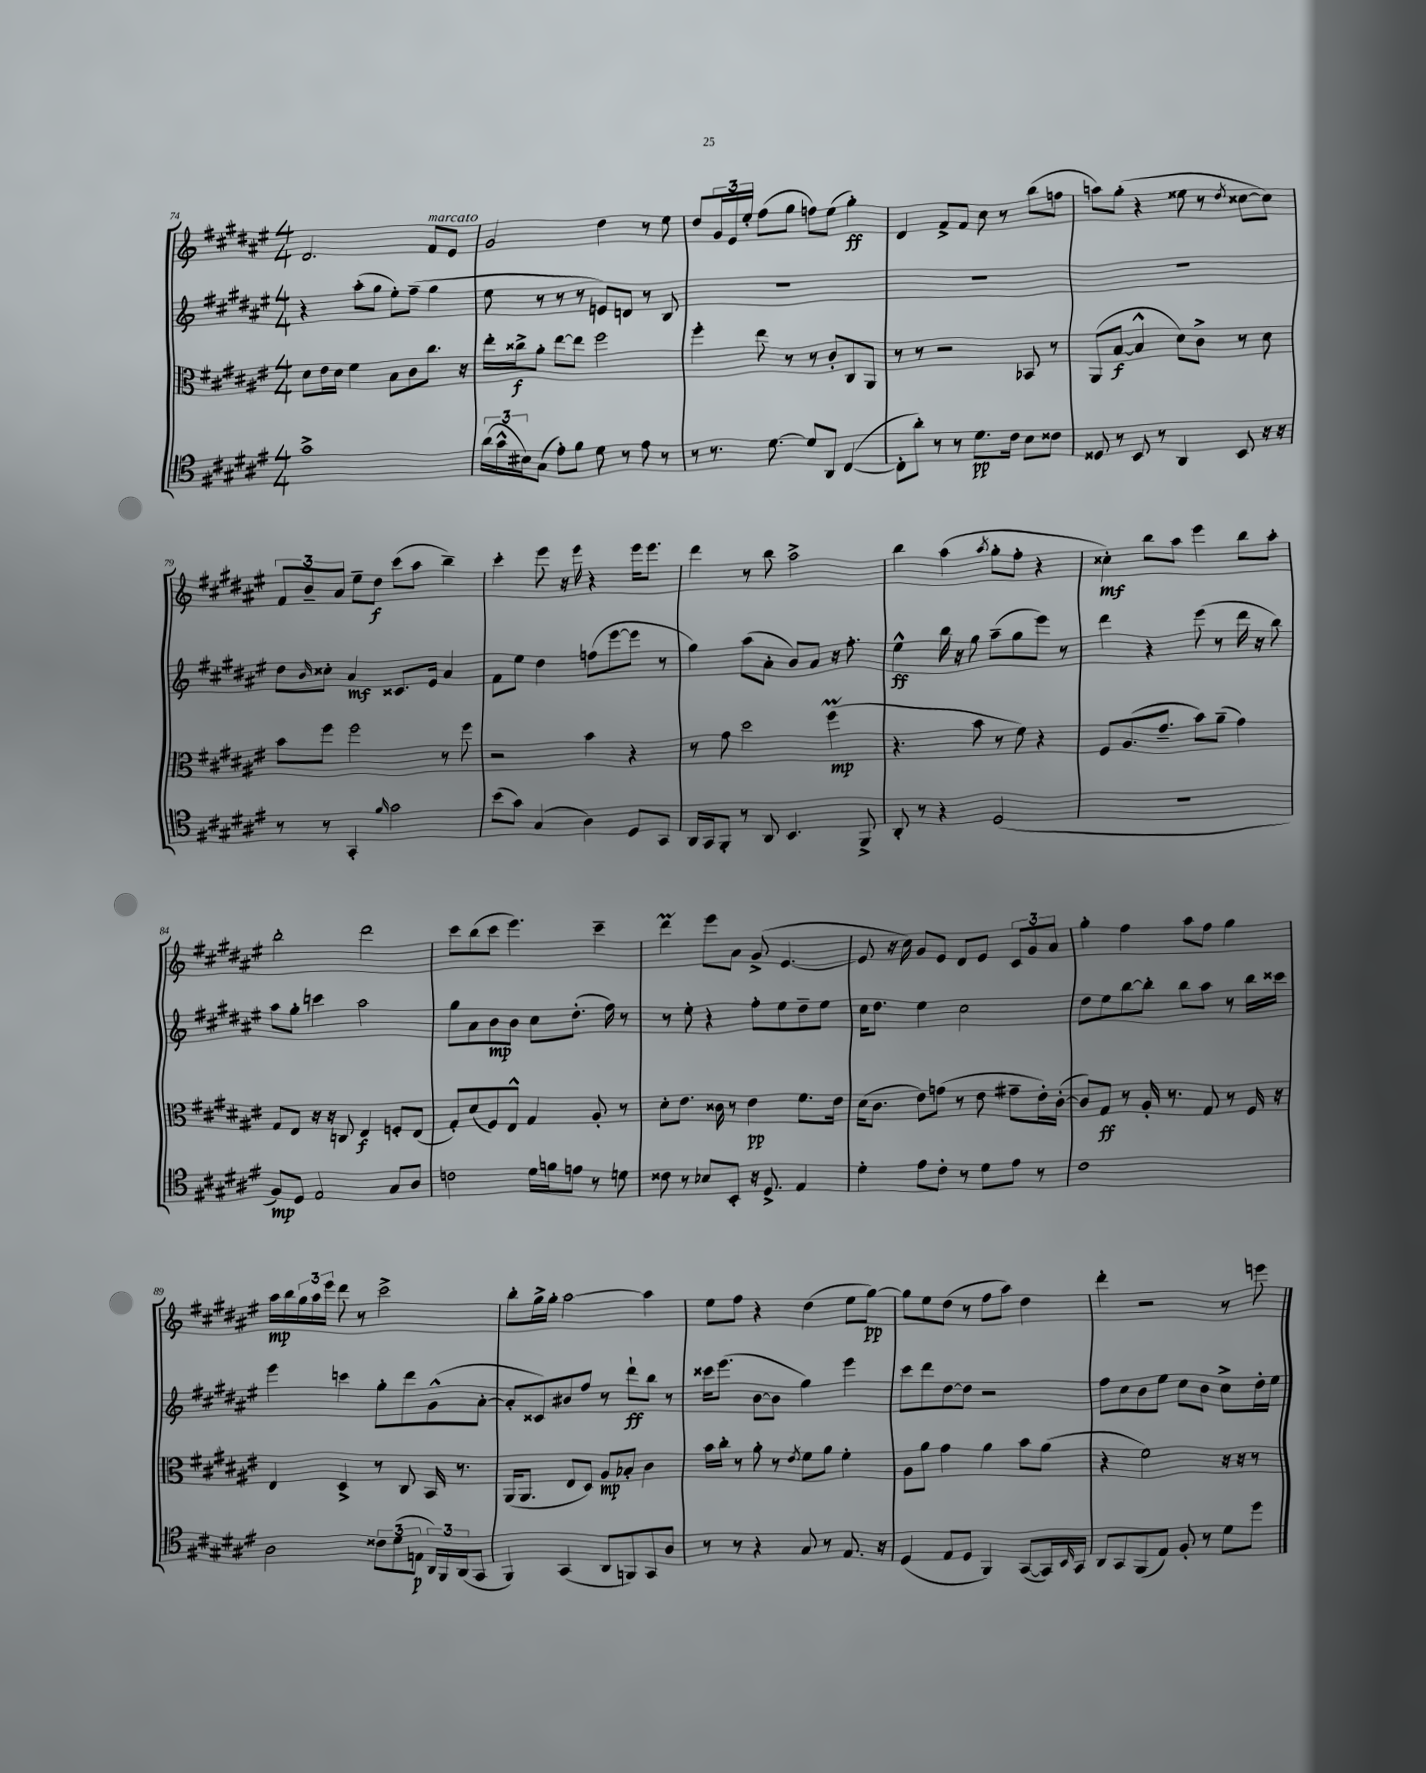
<<
\new StaffGroup <<
\new Staff = "s0" {
    \clef treble \key fis \major \numericTimeSignature \time 4/4
    dis'2. fis'8^\markup { \italic "marcato" } eis'8 |
    gis'2 dis''4 r8 eis''8 |
    dis''8 \tuplet 3/2 { gis'16 eis'16 eis''16-. } fis''8( gis''8 f''8) eis''8( gis''4-.\ff) |
    dis'4 fis'8-> fis'8 cis''8 r8 b''8( f''8 |
    a''8) gis''8-.( r4 eisis''8 r8 \acciaccatura { dis''8 } cisis''8~ cisis''8) |
    \tuplet 3/2 { fis'8 b'8-- ais'8 } eis''8-- dis''8\f cis'''8( ais''8 b''4--) |
    cis'''4-. eis'''8 r16 eis'''16 r4 eis'''16 eis'''8. |
    dis'''4 r8 b''8 ais''2-> |
    b''4 ais''4( \acciaccatura { ais''8 } gis''8-. fis''8-. r4 |
    cisis''4-.\mf) b''8 ais''8 eis'''4 b''8 ais''8-. |
    b''2-. dis'''2 |
    cis'''8 b''8( cis'''8 eis'''4.) cis'''4-- |
    dis'''4\prall eis'''8 ais'8 gis'8->( eis'4.~ |
    eis'8 r16 cis''16) gis'8 eis'8 dis'8 eis'8 \tuplet 3/2 { cis'8 gis'8 ais'8 } |
    gis''4-. fis''4 ais''8 fis''8 gis''4 |
    ais''16\mp b''16 \tuplet 3/2 { gis''16 ais''16 eis'''16 } dis'''8 r8 cis'''2-> |
    b''8-. gis''16-> gis''16-. ais''2~ ais''4 |
    eis''8 fis''8 r4 dis''4( eis''8 gis''8~\pp) |
    gis''8 eis''8 dis''8( r8 fis''8 ais''8) dis''4 |
    dis'''4-. r2 r8 e'''8 \bar "|." |
}
\new Staff = "s1" {
    \clef treble \key fis \major \numericTimeSignature \time 4/4
    r4 ais''8-.( gis''8 eis''8-.) fis''8--( gis''4 |
    eis''8 r8 r8 r8 e'8) d'8 r8 b8 |
    R1 |
    R1 |
    R1 |
    dis''8 \grace { b'16 } cisis''8-. ais'4\mf cisis'8. eis'16 ais'4 |
    fis'8 eis''8 dis''4 f''8( eis'''8~ eis'''8 r8 |
    gis''4) ais''8( ais'8-. b'8) ais'8 r16 fis''8.-. |
    eis''4-^\ff b''16 r16 gis''8 ais''8--( gis''8 eis'''8) r8 |
    dis'''4 r4 eis'''8( r8 dis'''16 r16 b''8) |
    ais''8 gis''8-. c'''4 ais''2 |
    gis''8 ais'8 b'8\mp b'8 cis''8 dis''8.-.( fis''16) r8 |
    r8 eis''8-. r4 fis''8-. eis''8 dis''8-- eis''8 |
    cis''16 dis''8. eis''4 cis''2 |
    dis''8 eis''8 b''8~ b''8-. b''8 ais''8 r8 b''16 cisis'''16 |
    eis'''4 c'''4 gis''8-. dis'''8 gis'8-^( ais'8~-. |
    ais'8-. cisis'8) bis'8 fis''8 r8 dis'''8-!\ff b''8 r8 |
    cisis'''16 eis'''8.( b'8~ b'8 gis''4) eis'''4 |
    cis'''8 dis'''8 dis''8~ dis''8 r2 |
    fis''8 cis''8 b'8 eis''8 cis''8 b'8 cis''8-> dis''16-. eis''16 \bar "|." |
}
\new Staff = "s2" {
    \clef alto \key fis \major \numericTimeSignature \time 4/4
    dis'8 eis'16 dis'16 fis'4 b8 cis'8 cis''8. r16 |
    eis''16-. cisis''16->\f ais'8-. eis''8~ eis''8 fis''2 |
    fis''4-. eis''8 r8 r8 cis'8-. cis8 ais,8 |
    r8 r8 r2 bes,8 r8 |
    ais,8( b8~\f b4-^ dis'8) cis'8-> r8 dis'8 |
    b'8 fis''8 fis''2 r8 fis''8 |
    r2 b'4 r4 |
    r8 gis'8 dis''2 fis''4\prall\mp( |
    r4. b'8 r8 fis'8) r4 |
    fis8 ais8.( gis'8.-- b'8) ais'8--( gis'4) |
    gis8 eis8 r16 r16 c8 eis4\f f8-. eis8( |
    gis8-.) dis'8( fis8) eis8-^ gis4 ais8-. r8 |
    dis'8-. eis'8. cisis'16 r8 eis'4\pp fis'8. eis'16 |
    dis'16( cis'8. eis'8) g'8( r8 eis'8 gis'8-- eis'16-.) cis'16~-.( |
    cis'8) gis8\ff r8 ais16-. r8. gis8 r8 fis16 r16 |
    eis4 dis4-> r8 cis8 b,16 r8. |
    ais,16( ais,8. eis8 dis8) ais8\mp bes8-. cis'4 |
    b'16 cis''16-. r8 ais'8-. r8 \acciaccatura { eis'8 } fis'8 ais'8 fis'4-. |
    ais8 ais'8 gis'4 ais'4 b'8 ais'8( |
    r4 fis'2) r16 r16 r8 \bar "|." |
}
\new Staff = "s3" {
    \clef tenor \key fis \major \numericTimeSignature \time 4/4
    gis'1-> |
    \tuplet 3/2 { ais'16( gis'16-^ bis16) } gis8( eis'8-.) fis'8 dis'8 r8 eis'8 r8 |
    r8 r8. dis'8.~ dis'8 ais,8 cis4~( |
    cis8-. ais'8-.) r8 r8 dis'8.\pp cis'16 b8 cisis'8 |
    disis8 r8 b,8 r8 ais,4 b,8 r16 r16 |
    r8 r8 gis,4-. \grace { fis'16 } gis'2 |
    b'8( gis'8) gis4( ais4) dis8 gis,8 |
    ais,16 gis,16 fis,8-. r8 ais,8 b,4. fis,8-> |
    ais,8-. r8 r4 dis2( |
    R1 |
    fis8\mp) dis8 eis2 gis8 ais8 |
    c'2 dis'16 f'16 e'8 r8 d'8 |
    cisis'8 r8 bes8 b,8-. r16 dis8.-> eis4 |
    dis'4-. eis'8 cis'8-. r8 dis'8 eis'8 r8 |
    cis'1 |
    ais2 \tuplet 3/2 { cisis'8 dis'8( e8\p } \tuplet 3/2 { ais,16) fis,16 ais,16( } gis,8 |
    fis,4) gis,4( ais,8 f,8) gis,8 ais8 |
    r8 r8 r4 gis8 r8 eis8. r16 |
    dis4( eis8 dis8 fis,4) gis,8~( gis,16) \grace { b,16 } gis,16 |
    ais,8 gis,8 fis,8( eis8) fis8-. r8 dis'8 dis''8 \bar "|." |
}
>>
>>
\layout { \context { \Score currentBarNumber = #74 } }
